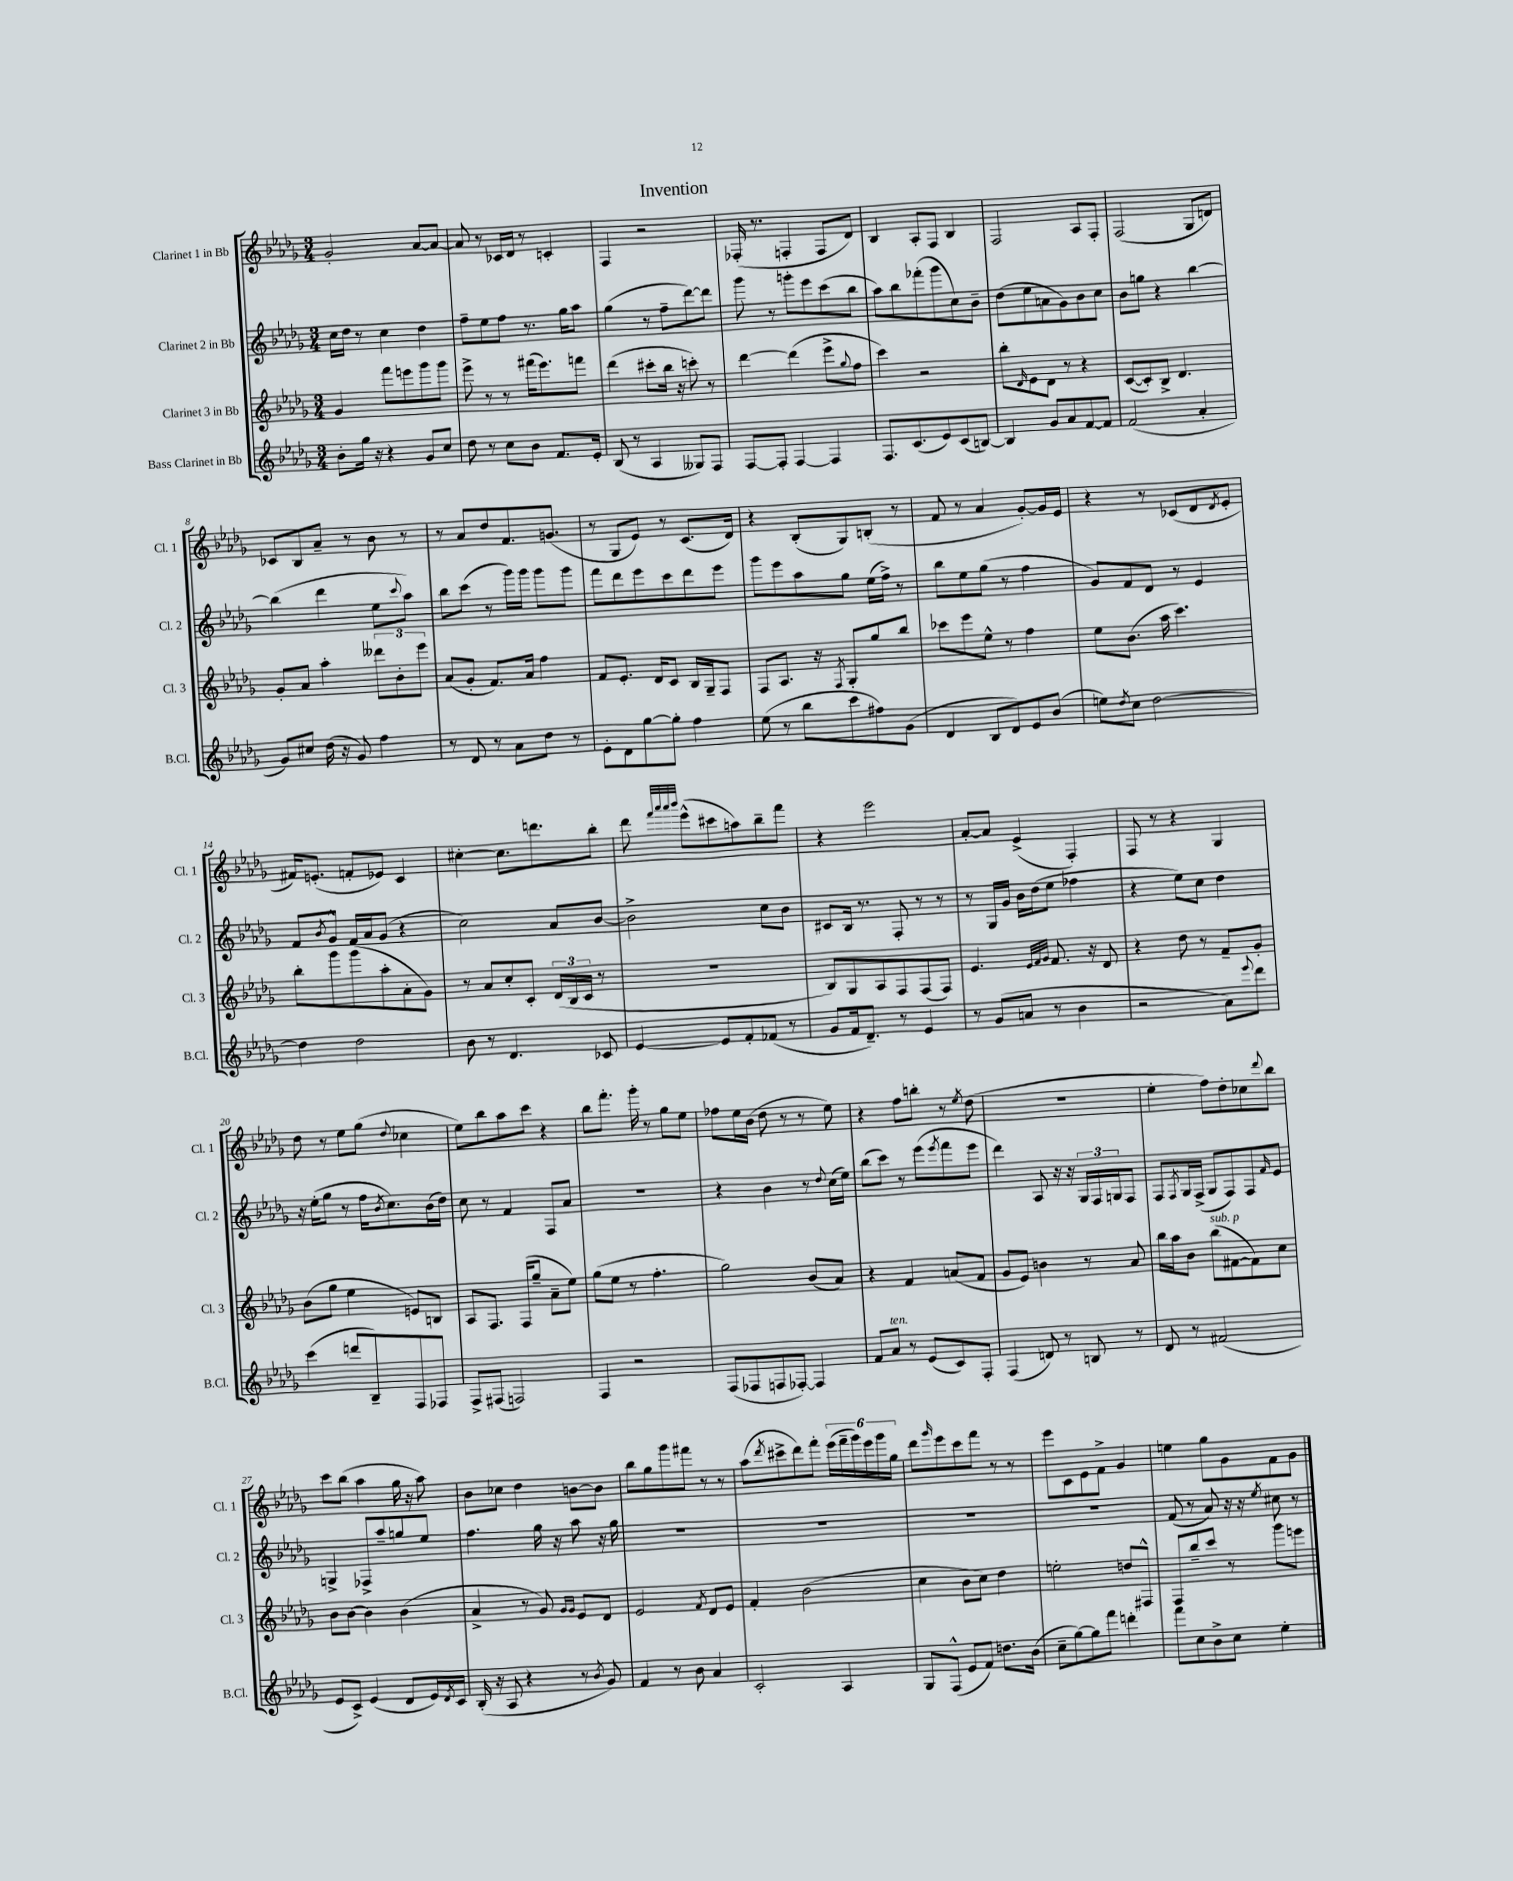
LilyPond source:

\header { title = "Invention" }
<<
\new StaffGroup <<
\new Staff = "s0" \with { instrumentName = "Clarinet 1 in Bb" shortInstrumentName = "Cl. 1" } {
    \clef treble \key des \major \numericTimeSignature \time 3/4
    ges'2-. aes'8~ aes'8~ |
    aes'8 r8 ces'16 des'16 r8 c'4-. |
    f4 r2 |
    fes16-.( r8. f4-. f8 des'8) |
    bes4 aes8-. f8 bes4 |
    f2 aes8 f8-. |
    f2( ges8 d'8) |
    ces'8 bes8 aes'8-- r8 bes'8 r8 |
    r8 aes'8 des''8 f'8. g'8.( |
    r8 ges8 ees'8) r8 c'8.( des'16) |
    r4 bes8-.( ges8) b8-.( r8 |
    f'8 r8 aes'4 ges'8~-.) ges'16 ees'16 |
    r4 r8 ces'8( des'8 \acciaccatura { des'8 } ees'8-. |
    fis'16) e'8.-.( f'8-. ees'8) c'4 |
    cis''4~-. cis''8. d'''8. bes''8-. |
    des'''8 \grace { f'''32 aes'''32 aes'''32 bes'''32 } ees'''8-^( cis'''8 a''8) bes''8-- f'''8 |
    r4 ees'''2 |
    aes'8~-. aes'8 ees'4->( f4-.) |
    f8 r8 r4 ges4 |
    des''8 r8 ees''8 ges''8( \appoggiatura { des''8 } ces''4 |
    ees''8) bes''8 aes''8 c'''8 r4 |
    bes''8 f'''8.-. ges'''16-. r8 ges''8 ees''8 |
    fes''8 ees''16 bes'16( des''8 r8 r8 ees''8) |
    r4 f''8 b''8-. r8 \acciaccatura { ees''8 } des''8( |
    R2. |
    ees''4-. f''8) des''8-. ces''8 \appoggiatura { des'''8 } bes''8 |
    c'''8 bes''8( aes''4 ges''16 r16 aes''8) |
    bes'8 ces''8 des''4 b'8~ b'8 |
    bes''8 ges''8 ges'''8 fis'''8 r8 r8 |
    aes''8( \acciaccatura { des'''8 } cis'''8-> des'''8) f'''8-. \tuplet 6/4 { ees'''16( f'''16-- ges'''16) ees'''16 ges'''16 ges''16 } |
    des'''8 \grace { ges'''16 } ees'''8 c'''8 f'''8 r8 r8 |
    ees'''8 c'8 ees'8 f'8-> ges'4 |
    e''4 ges''8 ges'8 f'8 ges'8 \bar "|." |
}
\new Staff = "s1" \with { instrumentName = "Clarinet 2 in Bb" shortInstrumentName = "Cl. 2" } {
    \clef treble \key des \major \numericTimeSignature \time 3/4
    c''16 des''16 r8 c''4 des''4 |
    f''8-- ees''8 f''8 r8. ges''16 aes''8 |
    ges''4( r8 f''8-- des'''8~) des'''8 |
    ges'''8 r8 g'''8-. ees'''8 c'''8( bes''8 |
    aes''8) bes''8 fes'''8-.( ges'''8 c''8) bes'8-- |
    des''8( ees''8 a'8 ges'8) bes'8 c''8 |
    bes'8 g''8 r4 bes''4~ |
    bes''4( des'''4 ees''8 \appoggiatura { c'''8 } aes''8) |
    bes''8 c'''8( r8 ges'''16) ges'''16 ges'''8 ges'''8 |
    f'''8 des'''8 ees'''8 c'''8 des'''8 ees'''8 |
    ges'''8 ees'''8 aes''8 ges''8 ees''16( f''16->) r8 |
    bes''8 ees''8 ges''8( r8 f''4 |
    ges'8) f'8 des'8 r8 ees'4 |
    f'8 \acciaccatura { bes'8 } ges'8-^ f'16 aes'16 ges'8( r4 |
    c''2) aes'8 bes'8~ |
    bes'2-> c''8 bes'8 |
    cis'8 bes16 r8. f8-. r8 r8 |
    r8 ges16 ges'16 bes'16 des''16( ees''8 fes''4 |
    r4 ees''8) c''8 des''4 |
    r16 ees''16-.( ges''8 r8 f''16 \acciaccatura { bes'8 } c''8.) bes'16( des''16) |
    c''8 r8 f'4 f8 aes'8 |
    R2. |
    r4 bes'4 r8 \appoggiatura { des''8 } c''16( ees''16) |
    bes''8( c'''8) r8 ees'''8( \acciaccatura { ees'''8 } f'''8 ees'''8 |
    des'''4) aes8 r16 r16 \tuplet 3/2 { ges16 f16 g16 } f8 |
    f8 \acciaccatura { f8 } ges16 f16->( ges8 f8) f8 \grace { f'16 } ees'8 |
    g4-> fes8-> aes''8-- g''8 ees''8 |
    f''4. ges''16 r16 aes''8 r16 ges''16 |
    R2. |
    R2. |
    R2. |
    R2. |
    f'8( r8 aes'8) r16 r16 \acciaccatura { ees''8 } cis''8 r8 \bar "|." |
}
\new Staff = "s2" \with { instrumentName = "Clarinet 3 in Bb" shortInstrumentName = "Cl. 3" } {
    \clef treble \key des \major \numericTimeSignature \time 3/4
    ges'4 f'''8 e'''8 ges'''8 ges'''8 |
    ees'''8-> r8 r8 fis'''16( ees'''8.) f'''8 |
    des'''4( cis'''8-. bes''16 r16 c'''8-.) r8 |
    des'''4~ des'''4( ees'''8-> \appoggiatura { ges''8 } f''8 |
    c'''4) r2 |
    bes''8-. \grace { des'16 } ees'8 des'8 r8 r4 |
    c'8~( c'8-.) bes8-> des'4. |
    ges'8-. aes'8 aes''4-. \tuplet 3/2 { deses'''8 bes'8-. ees'''8 } |
    aes'8( ges'8-. f'8.) aes'16 f''4 |
    f'8 ees'8.-. des'16 c'8 bes16 ges16-- f8 |
    f8 aes8. r16 \acciaccatura { f8 } ges8-. ges''8 bes''8 |
    ces'''8 ees'''8 ees''8-^ r8 f''4 |
    ees''8 bes'8.( aes''16 c'''4.) |
    bes''8-. ges'''8 ges'''8( aes''8-. aes'8-. ges'8) |
    r8 aes'8 c''8-. c'8-. \tuplet 3/2 { des'16( bes16 c'16 } r8 |
    R2. |
    bes8) ges8 aes8 f8 f8( f8) |
    ees'4. \grace { ees'32 f'32 ges'32 } f'8. r16 des'8 |
    r4 des''8 r8 f'8-- ges'8-. |
    bes'8( ges''8 ees''4 e'8) b8 |
    aes8 f8. f16( ges''8-- aes'8-- ees''8) |
    ges''8( ees''8 r8 f''4.-. |
    ges''2) bes'8( aes'8) |
    r4 f'4 a'8( f'8 |
    ges'8 ees'8) b'4 r8 aes'8 |
    bes''16 aes''16 bes'8 bes''8^\markup { \italic "sub. p" }( fis'8~ fis'8) c''8 |
    bes'8 bes'8~ bes'4 bes'4( |
    aes'4-> r8 ges'8) \grace { ges'16 ges'16 } ees'8 des'8 |
    ees'2 \acciaccatura { f'8 } des'8 ees'8 |
    f'4-. bes'2( |
    c''4 bes'8 c''8) des''4 |
    e''2-. d''8 fis8-^ |
    f8 bes''8-- c'''8 r8 ges'''8 e'''8 \bar "|." |
}
\new Staff = "s3" \with { instrumentName = "Bass Clarinet in Bb" shortInstrumentName = "B.Cl." } {
    \clef treble \key des \major \numericTimeSignature \time 3/4
    bes'8-. ges''16 r16 r4 ges'8 c''8 |
    des''8 r8 c''8 bes'8 f'8. ees'16-. |
    bes8( r8 aes4 geses8) f8 |
    f8~ f8-. f4~ f4 |
    f8. c'8.( ees'8) c'8( b8~) |
    b4 ges'8 aes'8 f'8~ f'8 |
    f'2( aes'4-. |
    ges'8) cis''8 des''16( r16 ges'8) f''4 |
    r8 des'8 r8 aes'8 des''8 r8 |
    ees'8-. des'8 ges''8~ ges''8-. f''4 |
    ees''8( r8 bes''8 c'''8 fis''8) ges'8( |
    des'4 bes8 des'8) ees'8 bes'8( |
    e''8) \acciaccatura { des''8 } c''8 des''2~ |
    des''4 des''2 |
    bes'8 r8 des'4. ces'8 |
    ees'4~ ees'8 f'8-. fes'8( r8 |
    ges'8 f'16 des'8.--) r8 ees'4 |
    r8 ges'8( a'8 r8 bes'4 |
    r2 aes'8) \appoggiatura { ees'''8 } des'''8 |
    c'''4( d'''8 bes8--) f8 fes8 |
    f8-> fis8( f2) |
    f4 r2 |
    f8( fes8 f8 fes8~-.) fes4 |
    f'8 aes'8^\markup { \italic "ten." } r8 ees'8( c'8) f8-. |
    f4( d'8) r8 b8 r8 |
    des'8 r8 fis'2( |
    ees'8 c'8->) ees'4( des'8 ees'16) \acciaccatura { des'8 } c'16 |
    bes16-.( r16 aes8 r4 r8 \acciaccatura { bes'8 } ges'8) |
    f'4 r8 bes'8 aes'4 |
    c'2-. aes4 |
    ges8 f8-^( ees'8 f'8) d''8. bes'16( |
    c''8-- ges''8~) ges''8 f'''8 d'''4-. |
    f'''8 c''8 bes'8-> c''8 ees''4-. \bar "|." |
}
>>
>>
